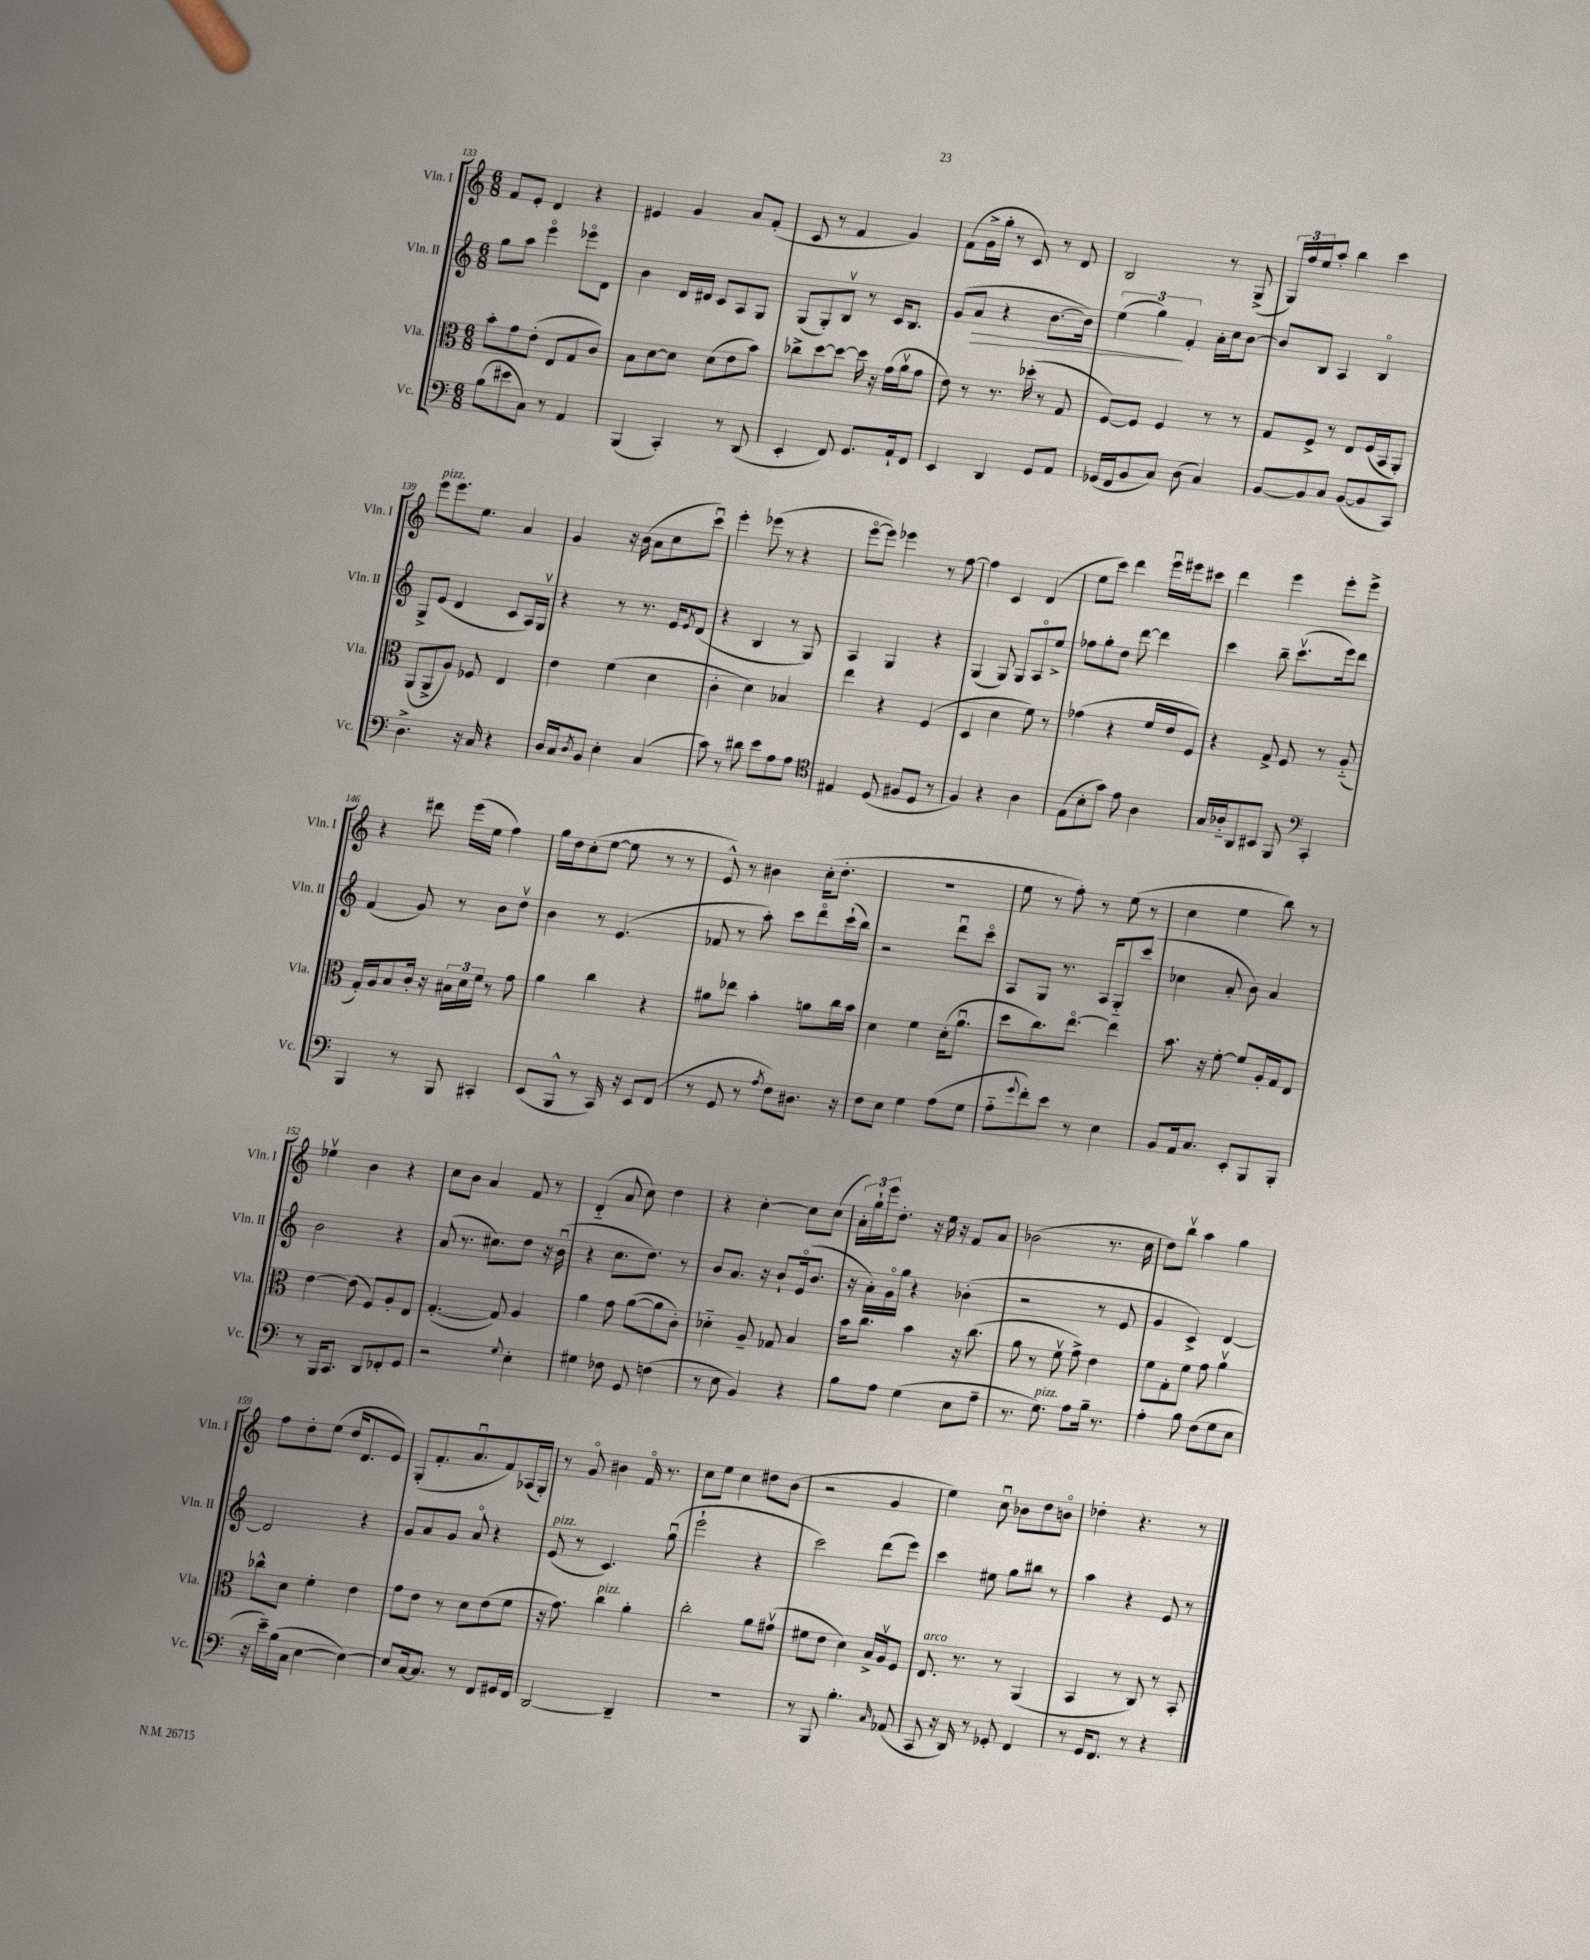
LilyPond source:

<<
\new StaffGroup <<
\new Staff = "s0" \with { instrumentName = "Vln. I" shortInstrumentName = "Vln. I" } {
    \clef treble \key c \major \numericTimeSignature \time 6/8
    f'8 e'8-. d'4 r4 |
    eis'4 g'4 a'8 f'8-.( |
    c'8 r8 f'4 g'4) |
    f'8( g'16-> g''16-. r8 c'8) r8 d'8 |
    b2 r8 g8->( |
    \tuplet 3/2 { g16) f''16 e''16 } a''8-. b''4 c'''4 |
    e'''8^\markup { \italic "pizz." } e'''8. e''8. a'4 |
    g'4 r16 b'16( a'8 c''8 c'''8\downbow) |
    e'''4-. ees'''8( r8 r4 |
    e'''8~\flageolet e'''8) ees'''4 r8 f''8~ |
    f''4 c'4 d'4( |
    e''8 c'''8) d'''4 e'''16\downbow eis'''16 cis'''8 |
    d'''4 e'''4 e'''8-. e'''8-> |
    r4 dis'''8 e'''16( e''16 f''4) |
    g''16 d''16 c''8-.( e''8~ e''8 r8 r8 |
    e'8-^) r8 bis'4 c''16-.( d''8.-. |
    R2. |
    e''8 r8 f''8-.) r8 e''8( r8 |
    c''4 e''4 b''8) r8 |
    ees''4\upbow b'4 r4 |
    c''8 b'8 a'4 f'8 r8 |
    d'4-_( a'8 c''8) d''4 |
    r4 c''4~-. c''8 c''8( |
    \tuplet 3/2 { a'16-.) g''16-! e'''16 } d''8.-. r16 e''16 r16 f'8 a'8 |
    bes'2( r8. c''16 |
    d''8) b''8\upbow a''4 g''4 |
    f''8 d''8-. e''8( d''16 d'8. e'8) |
    g8-.( f'8.-. a'8.\downbow f'8) aes16( g16-.) |
    r8 g'8\flageolet bis'4 f'16\flageolet r8. |
    c''8 e''8 c''4 dis''8 b'8( |
    r2 g'4 |
    e''4) c''8\downbow bes'8 d''8 b'8\flageolet |
    des''4-. r4. r8 \bar "|." |
}
\new Staff = "s1" \with { instrumentName = "Vln. II" shortInstrumentName = "Vln. II" } {
    \clef treble \key c \major \numericTimeSignature \time 6/8
    g''8 a''8 e'''4\flageolet ees'''8\flageolet d'8 |
    b'4 d'16 dis'16 c'8 a8 g8 |
    g8( g8-.) b8\upbow r8 c'16 b8. |
    g'8( a'8\> r4 b'8.~ b'16) |
    \tuplet 3/2 { e''4( g''4\!) f'4-. } a'16-. c''16 b'8~ |
    b'8 b8 a4 b4\flageolet |
    g8-> e'8( d'4 c'8 a16) g16\upbow |
    r4 r8 r8. e'16 \acciaccatura { e'8 } d'8( |
    r4 b4 r8 g8) |
    a4 g4 r4 |
    g4( g8) g8 a8\flageolet e''8-> |
    fes''8 g''8-. d''8 d'''8~ d'''4 |
    c'''4 b''8-- c'''8.\upbow( e'''16) d'''8 |
    f'4( g'8) r8 b'8 d''8\upbow |
    b'4 r8 e'4.( |
    fes'8 r8 a''8-.) c'''8 d'''8\flageolet c'''16-!( b''16) |
    r2 d'''8\downbow c'''8\flageolet |
    a8 g8 r8. a16 g8-_ c'''8( |
    ces''4 a'8-. b'8) a'4 |
    b'2 r4 |
    a'8( r8. cis''8.) d''8 r16 b'16\downbow( |
    r4 c''8. d''8.) r8 |
    b'8 a'8. r16 b'8-! e'16\flageolet( b'8. |
    r16 a'16-.) g'16\flageolet g''16 r4 bes'4-.( |
    r2 r8 e'8 |
    g'4 c'4->) d'4~ |
    d'2 r4 |
    g'8 a'8 g'8 a'8\flageolet r4 |
    e'8^\markup { \italic "pizz." }( r8 c'4.) g''8\downbow( |
    e'''2-! r4 |
    c'''2) d'''8( e'''8) |
    c'''4 eis''8 g''8 bis''8 r8 |
    a''4 r4 e'8 r8 \bar "|." |
}
\new Staff = "s2" \with { instrumentName = "Vla." shortInstrumentName = "Vla." } {
    \clef alto \key c \major \numericTimeSignature \time 6/8
    b'8-. g'8 e'8-.( e8 g8 c'8) |
    b8 d'8~ d'8 d'8( e'8 b'8) |
    ces''8-> d''8~ d''8~ d''16 r16 g'16( a'16\upbow g'8 |
    e'8) r8 r8. des''16-.( r8 g8 |
    f8~) f8 f4 r8 r8 |
    g8 f8-> r8 e8 f16( b,16 a,8-.) |
    a,8( a,8-> a8) fes8 e4 |
    e'4 f'4( d'4 |
    c'4-. d'4) bes4 |
    e''4 r4 f4( |
    d4 d'4 f'8) r8 |
    ges'4( r4 f'16 e'16 f8) |
    r4 g8-> f8 r8 a8-_( |
    g16-.) a16 b8 c'16-. r16 \tuplet 3/2 { bis16 d'16 f'16 } r8 g'8 |
    a'4 c''4 r4 |
    ais'8 ees''8 b'4-. a'8 c''16 b'16 |
    d'4 f'4 d'16-.( a'8.\downbow |
    d''8 c''8.) e''8.~\flageolet e''4 |
    b'8. r16 f'8~-. f'8 a16-. g16 e8 |
    e'4~ e'8( f8) a8-. e8 |
    g4.~-.( g8) a4 |
    a'4 g'8 a'8~( a'8 c'8-.) |
    des'4-_ a8-- ges8 b4 |
    b'16 c''8. b'4 r16 c''8.( |
    a'8 r8 f'8\upbow g'8->) e'4 |
    f'8 g8-. f'8 g'8 a'4\upbow |
    ces''8-^ d'8 f'4-. e'4 |
    g'8 e'8 r8 d'8 e'8( f'8 |
    r16 g'8.) c''4^\markup { \italic "pizz." } a'4-. |
    c''2-. a'8 gis'8\upbow( |
    fis'8 e'8 d'4) b16-> a16\upbow f8 |
    e8.^\markup { \italic "arco" } r8. r8 a,4( |
    b,4 r8 c8) r8 b,8-. \bar "|." |
}
\new Staff = "s3" \with { instrumentName = "Vc." shortInstrumentName = "Vc." } {
    \clef bass \key c \major \numericTimeSignature \time 6/8
    b8( eis'8 c8) r8 a,4 |
    b,,4( c,4-.) r8 d,8( |
    e,4-. f,8) g,8. a,16-! f,8 |
    e,4 d,4 g,8 a,8 |
    ges,16( f,16 b,8 c8) d8( c4) |
    b,8~ b,8 c8 b,8~( b,8 c,8) |
    d4.-> r16 c16 r4 |
    d16 c16 \acciaccatura { d8 } b,8 e4-. c4( |
    c'8) r8 dis'8 e'8 a8 a8 |
    \clef tenor eis4 d8( fis8 d8 r8 |
    f4) r4 a4 |
    e8( b8-. g'8) e'8 a4 |
    g16 aes16-_ a,8 bis,8 f,8 \clef bass c,4-. |
    b,,4 r8 b,,8 cis,4-. |
    e,8( b,,8-^ r8 c,16) r16 e,8 f,8( |
    r8 g,8 r8 \acciaccatura { a8 } f8) dis8. r16 |
    f8 e8 g4 a8( g8 |
    a8-_ \appoggiatura { g'8 } f'8-.) e'8 r8 e4 |
    b,8 a,16 c8. e,8-. b,,8 b,,8-. |
    r8 b,,16 c,8. d,8 fes,8-. g,8 |
    r2 \appoggiatura { g8 } e4-. |
    gis4 fes8 g,8 f4( |
    r8 e8 b,4) r4 |
    b8 a8 g4( e8 a8-- |
    r8. g8.^\markup { \italic "pizz." }) a8 b16-- r8. |
    a4-. b8 f8( g8 e8 |
    r16 e'16--) b16( c16 e4~ e4~) |
    e8 c16~ c8. r8 f,8 gis,16 f,16 |
    d,2~ d,4-- |
    R2. |
    r8 b,,8 b4.-. \grace { c16 } aes,8( |
    c,8 r16 d,16) r8 ges,8-. f,4 |
    r8 g,16 f,8. r8 r4 \bar "|." |
}
>>
>>
\layout { \context { \Score currentBarNumber = #133 } }
